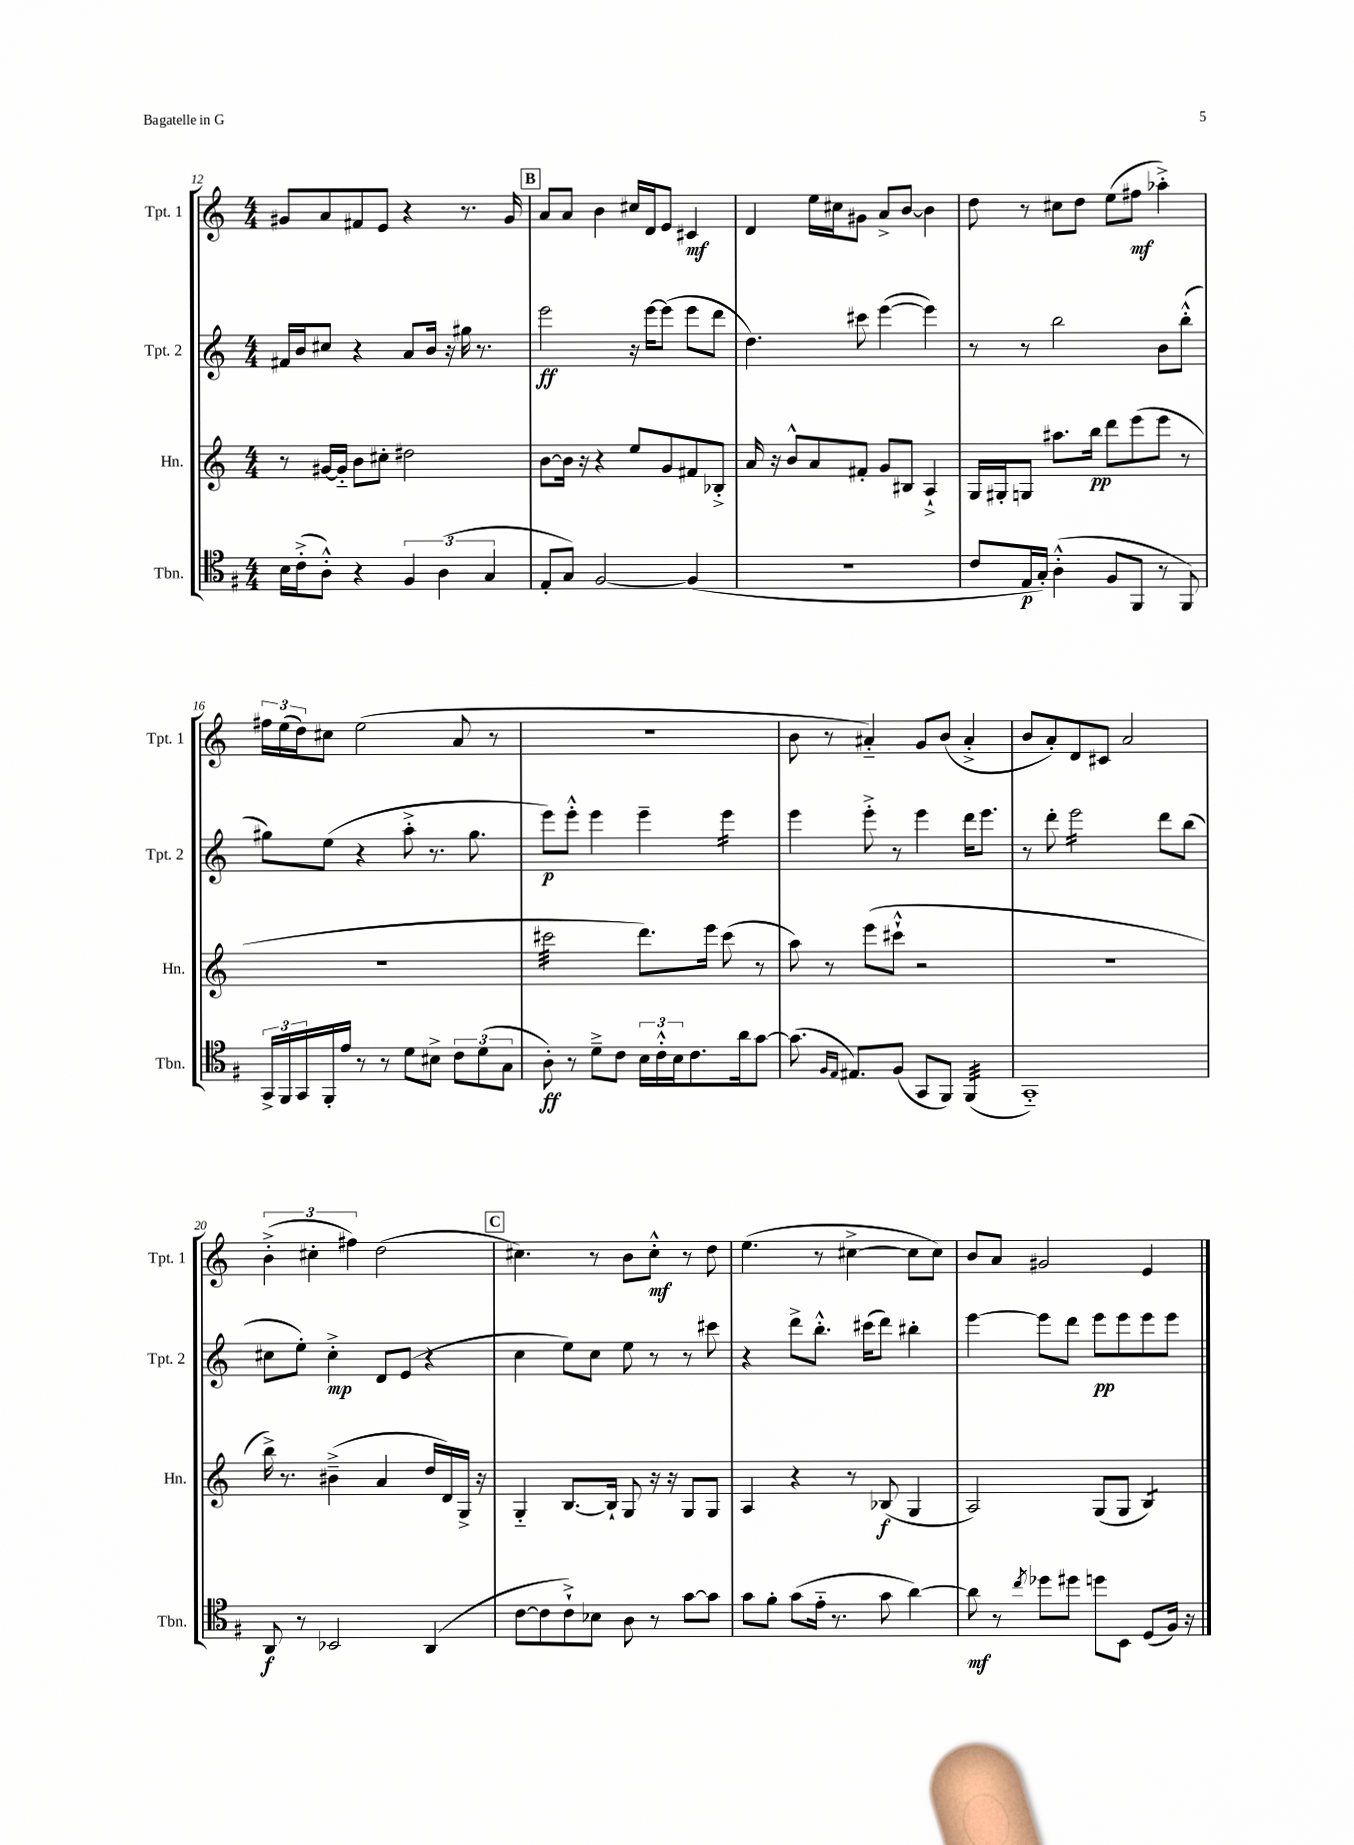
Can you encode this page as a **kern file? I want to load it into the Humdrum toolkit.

**kern	**kern	**kern	**kern
*staff4	*staff3	*staff2	*staff1
*clefC4	*clefG2	*clefG2	*clefG2
*k[f#]	*k[]	*k[]	*k[]
*M4/4	*M4/4	*M4/4	*M4/4
16B	8r	16f#	8g#
(16c'^	.	16b	.
8A'^^)	[16g#	8cc#	8a
.	16g#'~]	.	.
4r	8b	4r	8f#
.	8cc#'	.	8e
6F#	2dd#	8a	4r
.	.	16b	.
(6A	.	.	.
.	.	16r	.
.	.	16gg#	8.r
.	.	8.r	.
6G	.	.	.
.	.	.	16g#
=	=	=	=
8E'	[8b	2eee	8a
8G)	16b]	.	8a
.	16r	.	.
[2F#	4r	.	4b
.	8ee	16r	16cc#
.	.	[16eee	16d
.	8g	(8eee]	8e
(4F#]	8f#	8eee	4c#
.	8B-'^	8ddd	.
=	=	=	=
1r	16a	4.dd)	4d
.	16r	.	.
.	8b^^	.	.
.	8a	.	16ee
.	.	.	16cc#
.	8f#'	8ccc#	8g#
.	8g	([4eee	8a^
.	8B#	.	[8b
.	4A`^	4eee])	4b]
=	=	=	=
8c	16G	8r	8dd
.	16G#'	.	.
16E	8G	8r	8r
16G')	.	.	.
(4A'^^	8.aa#	2bb	8cc#
.	.	.	8dd
.	16bb	.	.
8F#	8ddd	.	(8ee
8FF#	(8eee	.	8ff#
8r	8eee	8b	4aa-'^)
8FF#)	8r	(8bb'^^	.
=	=	=	=
24GG^	1r	8gg#)	24ff#
24FF#	.	.	(24ee
24GG	.	.	24dd)
16FF#'	.	(8ee	8cc#
16e	.	.	.
8r	.	4r	(2ee
8r	.	.	.
8d	.	8aa'^	.
8B#^	.	8.r	.
12c	.	.	8a
.	.	8.gg#	.
(12d	.	.	.
.	.	.	8r
12G	.	.	.
=	=	=	=
8A')	2ccc#	8eee)	1r
8r	.	8eee'^^	.
8d~^	.	4eee	.
8c	.	.	.
24B	8.ddd)	4eee~	.
24c'^^	.	.	.
24B	.	.	.
8.c	.	.	.
.	16eee	.	.
.	(8ccc#	4eee	.
16a	.	.	.
[8g	8r	.	.
=	=	=	=
(8.g]	8aa)	4eee	8b
.	8r	.	8r
16qqF#	.	.	.
16qqE	.	.	.
8.E#)	.	.	.
.	(8eee	8eee'^	4a#'~)
(8F#	8ccc#`^^	8r	.
8GG	2r	4eee	8g
8FF#)	.	.	(8b
(4FF#	.	16ddd	4a#'^
.	.	8.eee	.
=	=	=	=
1GG'~)	1r	8r	8b
.	.	8ddd'	8a')
.	.	2eee	8d
.	.	.	8c#
.	.	.	2a
.	.	8ddd	.
.	.	(8bb	.
=	=	=	=
8AA	16bb^)	8cc#	(6b'^
.	8.r	.	.
8r	.	8ee')	.
.	.	.	6cc#'
2BB-	(4b#~^	4cc#'^	.
.	.	.	6ff#)
.	4a	8d	(2dd
.	.	(8e	.
(4AA	16dd	4r	.
.	16d)	.	.
.	16G^	.	.
.	16r	.	.
=	=	=	=
[8c	4G'~	4cc	4.cc#)
8c]	.	.	.
8c`^)	[8.B	8ee)	.
8B-	.	8cc	8r
.	16B`]	.	.
8A	8G	8ee	8b
8r	16r	8r	8cc#'^^
.	16r	.	.
[8g	8G	8r	8r
8g]	8G	8ccc#	8dd
=	=	=	=
8g	4A	4r	(4.ee
8f#'	.	.	.
(8g	4r	8ddd^	.
16e'~	.	8.bb'^^	8r
8.r	.	.	.
.	8r	.	[4cc#^
.	.	(16ccc#	.
8g	(8B-	8ddd)	.
[4a)	4G	4bb#'	8cc#]
.	.	.	8cc#)
=	=	=	=
8a]	2A)	[4eee	8b
8r	.	.	8a
8qcc	.	.	.
8dd-	.	8eee]	2g#
8dd#	.	8ddd	.
8dd	(8G	8eee	.
8BB	8G	8eee	.
(8D	4B)	8eee	4e
16F#)	.	8eee	.
16r	.	.	.
==	==	==	==
*-	*-	*-	*-
